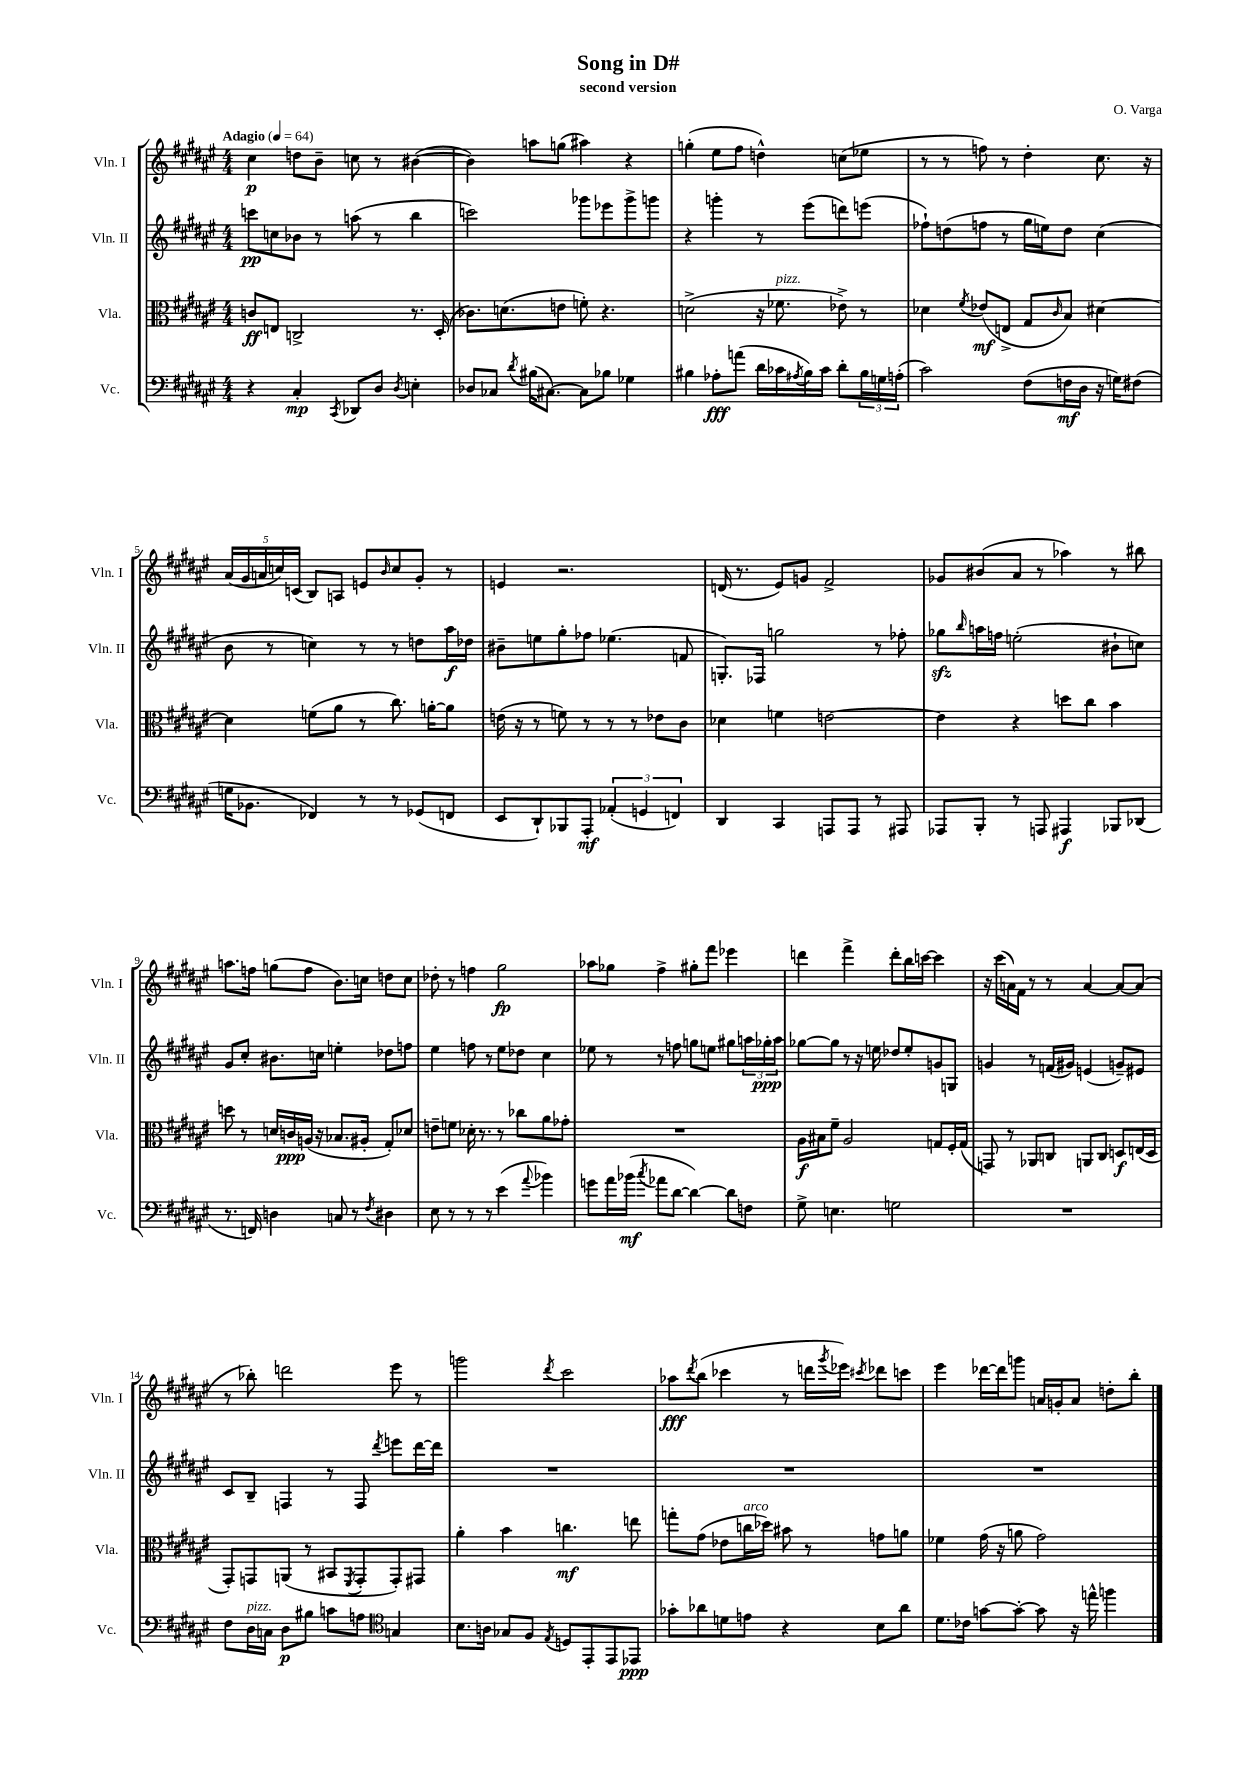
\header { title = "Song in D#" composer = "O. Varga" subtitle = "second version" }
<<
\new StaffGroup <<
\new Staff = "s0" \with { instrumentName = "Vln. I" shortInstrumentName = "Vln. I" } {
    \clef treble \key fis \major \numericTimeSignature \time 4/4 \tempo "Adagio" 4 = 64
    cis''4\p d''8 b'8-- c''8 r8 bis'4~( |
    bis'4) a''8 g''8( ais''4) r4 |
    g''4-.( eis''8 fis''8 d''4-^) c''8( ees''8 |
    r8 r8 f''8) r8 dis''4-. cis''8. r16 |
    \tuplet 5/4 { ais'16( gis'16 a'16 c''16) c'16( } b8) a8 e'8 \grace { b'16 } c''8 gis'8-. r8 |
    e'4 r2. |
    d'16( r8. eis'8) g'8 fis'2-> |
    ges'8 bis'8( ais'8 r8 aes''4) r8 bis''8 |
    a''8. f''16 g''8( f''8 b'8.) c''16 d''8 c''8 |
    des''8-. r8 f''4 gis''2\fp |
    aes''8 ges''8 fis''4-> gis''8-. fis'''8 ees'''4 |
    d'''4 fis'''4-> d'''8-. b''16 c'''16~ c'''4 |
    r16 cis'''16( a'16) fis'16 r8 r8 a'4~ a'8~ a'8( |
    r8 bes''8-.) d'''2 eis'''8 r8 |
    g'''2 \acciaccatura { dis'''8 } cis'''2 |
    aes''8\fff \acciaccatura { dis'''8 } b''8( ces'''4 r8 d'''16 \acciaccatura { gis'''8 } ees'''16) \acciaccatura { cis'''8 } des'''8 c'''8 |
    eis'''4 des'''16~ des'''16 g'''8 a'16 g'16-. a'8 d''8-. b''8-. \bar "|." |
}
\new Staff = "s1" \with { instrumentName = "Vln. II" shortInstrumentName = "Vln. II" } {
    \clef treble \key fis \major \numericTimeSignature \time 4/4
    c'''8\pp c''8 bes'8 r8 a''8( r8 b''4 |
    c'''2) ges'''8 ees'''8 ges'''8-> g'''8 |
    r4 g'''4-. r8 eis'''8( d'''8) e'''8( |
    fes''8-!) d''8( f''8 r8 gis''16 e''16) d''8 cis''4( |
    b'8 r8 c''4) r8 r8 d''8 ais''16\f des''16 |
    bis'8-- e''8 gis''8-. fes''8 ees''4.( f'8 |
    g8.-.) fes16 g''2 r8 fes''8-. |
    ges''8\sfz \grace { b''16 } a''16 f''16 e''2-.( bis'8-! c''8) |
    gis'8 cis''8-. bis'8. c''16 e''4-. des''8 f''8 |
    eis''4 f''8 r8 eis''8 des''8 cis''4 |
    ees''8 r8 r8 f''8 g''8 e''8 gis''8 \tuplet 3/2 { a''16 ges''16-.\ppp a''16 } |
    ges''8~ ges''8 r8 r16 e''16 des''8 e''8-. g'8 g8 |
    g'4 r8 f'16( gis'16) e'4( g'8--) eis'8 |
    cis'8 b8-- f4 r8 f8 \acciaccatura { dis'''8 } e'''8 dis'''16~ dis'''16 |
    R1 |
    R1 |
    R1 \bar "|." |
}
\new Staff = "s2" \with { instrumentName = "Vla." shortInstrumentName = "Vla." } {
    \clef alto \key fis \major \numericTimeSignature \time 4/4
    c'8\ff e8 c2-> r8. dis16-.( |
    ces'8.) d'8.( e'8 f'8-.) r4. |
    d'2->( r16 fes'8.^\markup { \italic "pizz." } ees'8->) r8 |
    des'4 \acciaccatura { fis'8 } ees'8\mf( e8-> gis8 \grace { cis'16 } b8) dis'4~ |
    dis'4 f'8( ais'8 r8 cis''8.) a'16~-. a'8 |
    e'16( r16 r8 f'8) r8 r8 r8 ees'8 cis'8 |
    des'4 f'4 e'2~ |
    e'4 r4 d''8 cis''8 b'4 |
    d''8 r8 d'16 c'16\ppp a16( r16 bes8. ais16-. gis8-.) des'8 |
    e'8-- f'8 des'16-. r8. r8 ces''8 ais'8 ges'8-. |
    R1 |
    ais16\f bis16 fis'8-- ais2 g8 fis16-. g16( |
    g,8) r8 aes,8 c8 a,8 c8 d8\f e16( d16 |
    gis,8-.) g,8 a,8( r8 bis,8 \acciaccatura { fis,8 } g,8-. g,8-.) gis,8 |
    ais'4-. b'4 c''4.\mf e''8 |
    g''8-. gis'8( ees'8 c''16^\markup { \italic "arco" } des''16) bis'8 r8 g'8 a'8 |
    fes'4 gis'16( r16 a'8 gis'2) \bar "|." |
}
\new Staff = "s3" \with { instrumentName = "Vc." shortInstrumentName = "Vc." } {
    \clef bass \key fis \major \numericTimeSignature \time 4/4
    r4 cis4-.\mp \acciaccatura { cis,8 } des,8 dis8 \acciaccatura { dis8 } e4-. |
    des8 ces8 \acciaccatura { dis'8 } bis16( cis8.~) cis8 bes8 ges4 |
    bis4 aes8-.\fff a'8( dis'16 ces'16 \acciaccatura { ais8 } bis16) ces'16 dis'8-. \tuplet 3/2 { bis16 g16 a16-.( } |
    cis'2) fis8( f16\mf dis16 r16 g16) fis8( |
    g16 bes,8. fes,4) r8 r8 ges,8( f,8 |
    eis,8 dis,8-!) bes,,8 ais,,8-.\mf \tuplet 3/2 { aes,4-.( g,4 f,4) } |
    dis,4 cis,4 a,,8 a,,8 r8 ais,,8 |
    aes,,8 b,,8-. r8 a,,8 ais,,4\f bes,,8 des,8( |
    r8. f,16) d4 c8 r8 \acciaccatura { fis8 } dis4 |
    eis8 r8 r8 r8 eis'4( \appoggiatura { ais'8 } bes'4) |
    g'8 ais'16 bes'16\mf( \acciaccatura { cis''8 } aes'8 dis'8~ dis'4~) dis'8 f8 |
    gis8-> e4. g2 |
    R1 |
    fis8 dis16^\markup { \italic "pizz." } c16 dis8\p bis8 c'8 a8 \clef tenor g4 |
    b8. a16 ges8 fis8 \acciaccatura { eis8 } d8 eis,8-. eis,8 ees,8\ppp |
    ges'8-. aes'8 d'8 e'8 r4 b8 aes'8 |
    dis'8. ces'16 g'8~ g'8~-. g'8 r16 e''16-^ f''4 \bar "|." |
}
>>
>>
